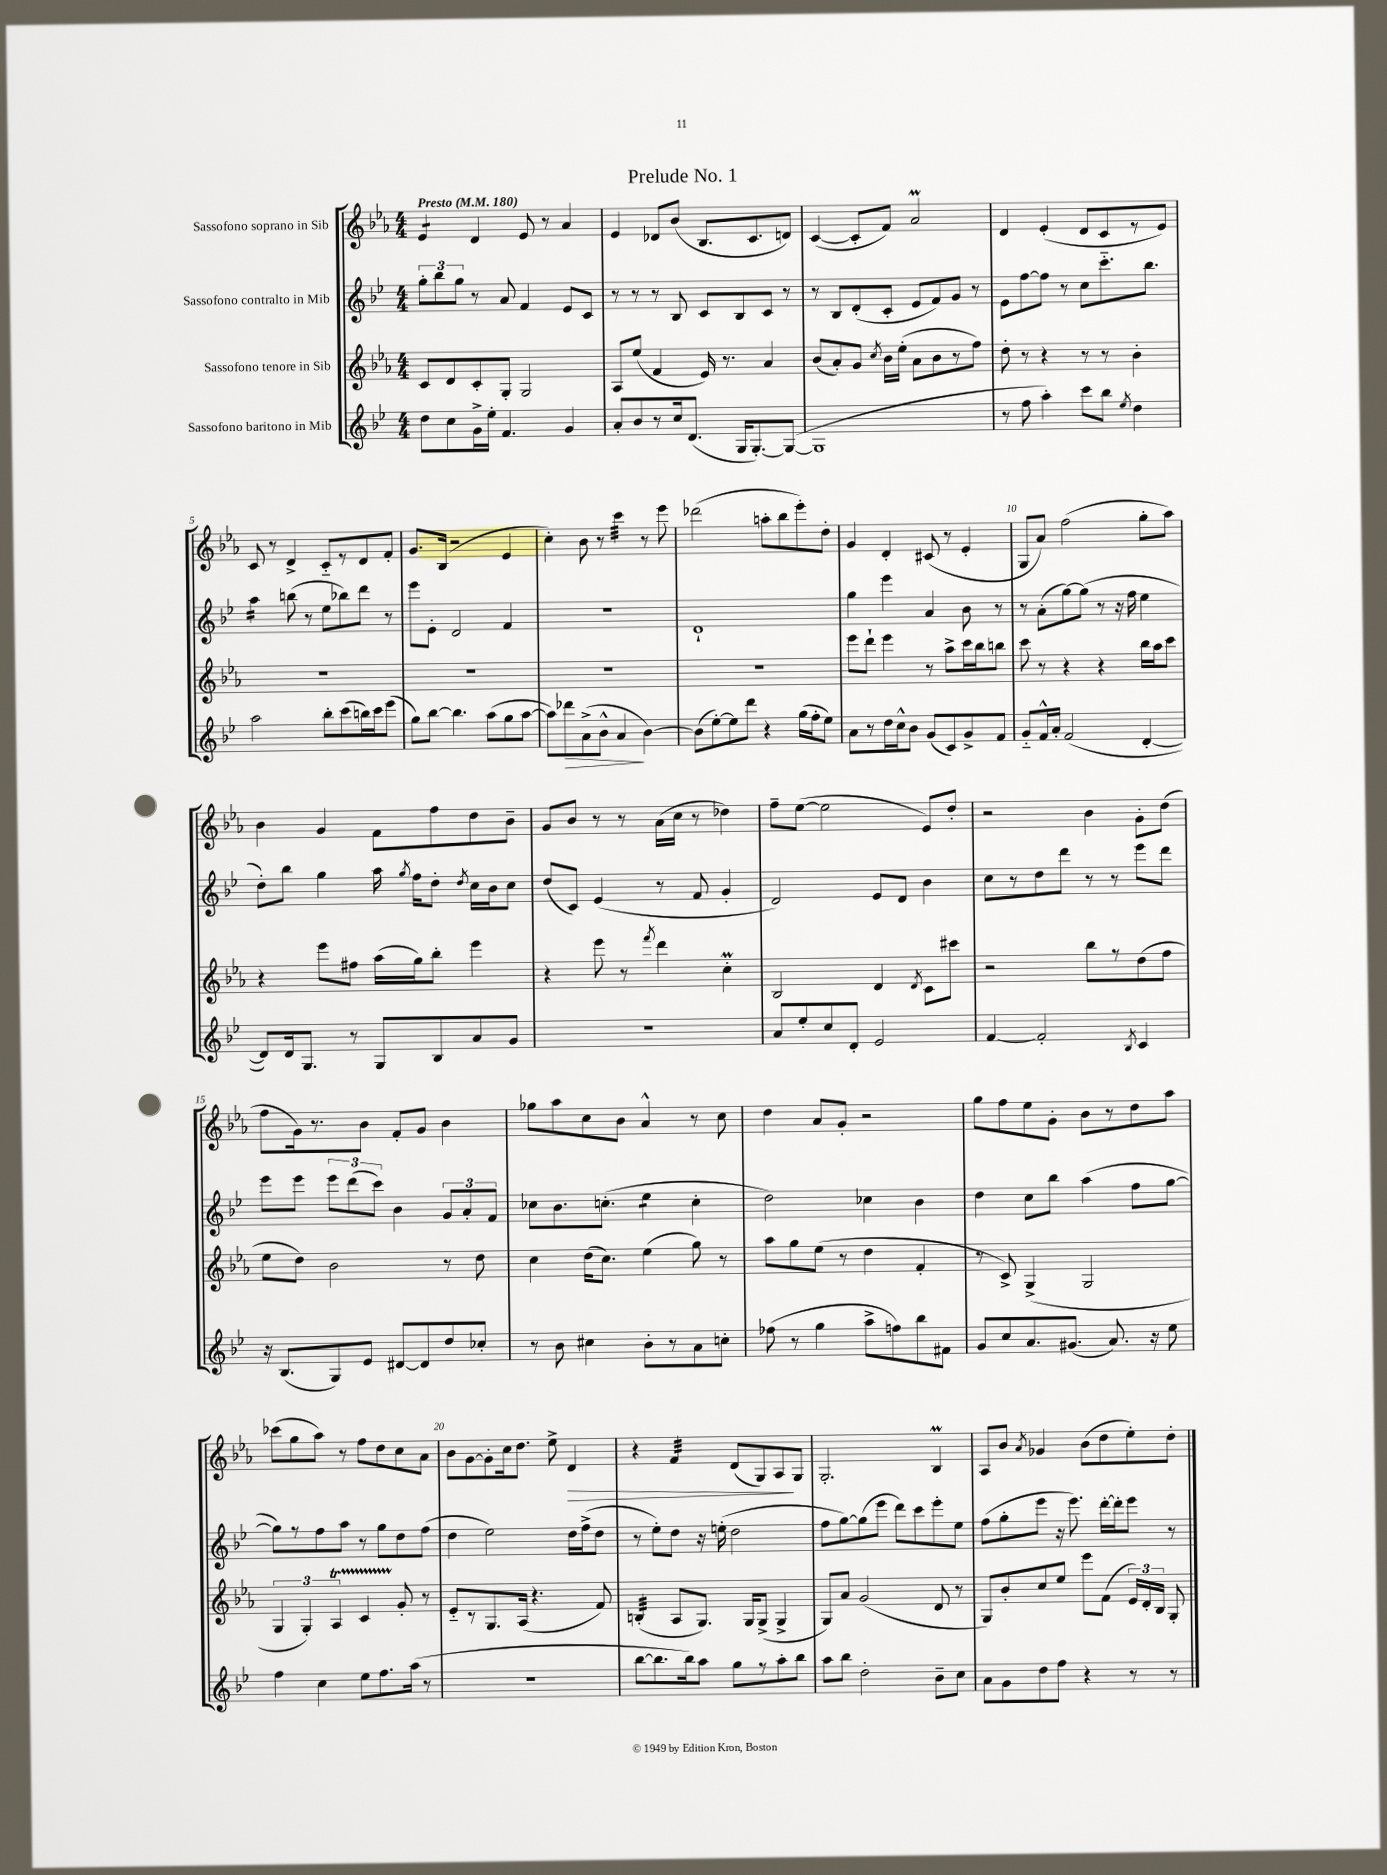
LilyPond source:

\header { title = "Prelude No. 1" }
<<
\new StaffGroup <<
\new Staff = "s0" \with { instrumentName = "Sassofono soprano in Sib" } {
    \clef treble \key ees \major \numericTimeSignature \time 4/4 \tempo "Presto" 4 = 180
    \autoBeamOff ees'4:8 d'4 ees'8 r8 aes'4 |
    ees'4 des'8[ bes'8]( bes8.[ c'8. d'8]) |
    c'4~( c'8[-. f'8]) aes'2\prall |
    d'4 ees'4-.( d'8[ c'8 r8 ees'8]) |
    c'8 r8 d'4-> c'8[-_ r8 d'8 f'8]-. |
    g'8.[ bes16]( r2 ees'4 |
    c''4-.) bes'8 r8 c'''4:32 r8 ees'''8 |
    des'''2( a''8[-. bes''8 ees'''8-.) d''8]-. |
    g'4 d'4-. cis'8( r8 ees'4-. |
    g8[ aes'8]) f''2( g''8[-. aes''8]) |
    bes'4 g'4 f'8[ f''8 d''8 bes'8]-- |
    g'8[ bes'8] r8 r8 aes'16[( c''16] r8 des''4) |
    f''8[-- ees''8]~( ees''2 ees'8[) d''8]-. |
    r2 bes'4 g'8[-. d''8]( |
    f''8[ g'16) r8. bes'8] f'8[-. g'8] bes'4 |
    ges''8[ aes''8 c''8 bes'8] aes'4-^ r8 c''8 |
    d''4 aes'8[ g'8]-. r2 |
    g''8[ f''8 ees''8 g'8]-. bes'8[ r8 d''8 aes''8] |
    ces'''8[( g''8 aes''8]) r8 f''8[ d''8 c''8 aes'8] |
    bes'8[ g'8~ g'8-. c''16 d''8.] ees''8-> d'4\> |
    r4 f'4:32 d'8[( g8) aes8\! g8] |
    g2.-. bes4\prall |
    aes8[ bes'8] \acciaccatura { aes'8 } ges'4 bes'8[( d''8 ees''8-.) d''8]-. \bar "|." |
}
\new Staff = "s1" \with { instrumentName = "Sassofono contralto in Mib" } {
    \clef treble \key bes \major \numericTimeSignature \time 4/4
    \autoBeamOff \tuplet 3/2 { g''8[-. bes''8 g''8] } r8 a'8 f'4 ees'8[ c'8] |
    r8 r8 r8 bes8 c'8[ bes8 c'8] r8 |
    r8 bes8[ d'8-.( c'8]-. ees'8[ f'8) g'8] r8 |
    ees'8[ f''8~ f''8] r8 c''8[ c'''8.-_ bes''8.] |
    a''4:16 b''8( r8 ees''8[ bes''8) d'''8] r8 |
    ees'''8[ ees'8]-. d'2 f'4 |
    r1 |
    d'1-! |
    g''4 ees'''4 a'4 bes'8 r8 |
    r8 a'8[-.( g''8~) g''8]( r8 r16 f''16 ees''4 |
    d''8[-.) bes''8] g''4 a''16 \acciaccatura { g''8 } f''16[ d''8]-. \acciaccatura { d''8 } c''16[ bes'16 c''8] |
    d''8[( c'8]) ees'4( r8 f'8 g'4-. |
    d'2) ees'8[ d'8] bes'4 |
    c''8[ r8 d''8 d'''8] r8 r8 ees'''8[ d'''8] |
    ees'''8[ ees'''8] \tuplet 3/2 { ees'''8[ d'''8( c'''8]) } bes'4 \tuplet 3/2 { g'8[ a'8-. f'8] } |
    ces''8[ bes'8. c''8.]-.( ees''4:8 c''4-. |
    d''2) ces''4 bes'4 |
    d''4 c''8[ bes''8] a''4( f''8[ g''8]~ |
    g''8[) r8 f''8 a''8] r8 g''8[ d''8 f''8]( |
    d''4 ees''2) d''16[ f''16->( d''8] |
    r8 ees''8[-.) d''8] r16 e''16-.( d''2 |
    f''8[ g''8~) g''8( ees'''8] d'''8[) c'''8 ees'''8-. ees''8] |
    f''8[( g''8-. ees'''8] r16 ees'''8.) d'''16[~-. d'''16-. ees'''8] r8 \bar "|." |
}
\new Staff = "s2" \with { instrumentName = "Sassofono tenore in Sib" } {
    \clef treble \key ees \major \numericTimeSignature \time 4/4
    \autoBeamOff c'8[ d'8 c'8-. g8]-. g2 |
    aes8[ ees''8]( f'4 ees'16) r8. aes'4 |
    bes'8[( aes'8-.) g'8] \acciaccatura { c''8 } bes'16[ ees''16]-.( aes'8[ bes'8 r8 f''8]) |
    d''8-. r8 r4 r8 r8 bes'4-. |
    R1 |
    R1 |
    R1 |
    R1 |
    ees'''8[ d'''8]-! ees'''4 r8 aes''8[-> c'''16 bes''16 b''8] |
    c'''8 r8 r4 r4 bes''16[ aes''16 c'''8] |
    r4 ees'''8[ fis''8] aes''16[( g''16) bes''8]-. ees'''4 |
    r4 ees'''8 r8 \acciaccatura { f'''8 } d'''4 c''4-.\prall |
    bes2 d'4 \acciaccatura { d'8 } c'8[ cis'''8] |
    r2 bes''8[ r8 d''8( f''8] |
    ees''8[ d''8]) bes'2 r8 d''8 |
    c''4 d''16[( c''8.]) ees''4( g''8) r8 |
    aes''8[ g''8 ees''8]( r8 d''4 f'4-. |
    r8 c'8->) g4->( g2 |
    \tuplet 3/2 { g4 g4-.) aes4\startTrillSpan } c'4 g'8-.\stopTrillSpan r8 |
    ees'8[-_ r8 g8. aes16]( r4. f'8) |
    b4:32-.( aes8[ g8.]) g16[ g8]->( g4-> |
    g8[) aes'8] g'2( d'8 r8 |
    g8[) bes'8-. c''8 ees''8] ees'''8[ f'8]( \tuplet 3/2 { ees'16[) d'16-. bes16] } g8-. \bar "|." |
}
\new Staff = "s3" \with { instrumentName = "Sassofono baritono in Mib" } {
    \clef treble \key bes \major \numericTimeSignature \time 4/4
    \autoBeamOff d''8[ c''8 g'16-> ees''16]-. f'4. g'4 |
    a'8[-. bes'8 r8 c''16 d'8.]( g16[ g8.~-.) g8]~( |
    g1 |
    r8 f''8 a''4-.) c'''8[ bes''8] \acciaccatura { ees''8 } d''4 |
    a''2 bes''8[-. c'''8( b''16) c'''16 ees'''8]( |
    g''8[) bes''8]~ bes''4. a''8[( g''8 a''8]~ |
    a''8[) des'''8\> a'8->( bes'8]-^ a'4\! bes'4~) |
    bes'8[( ees''8~-.) ees''8 d'''8] r4 g''16[( f''16-. ees''8]) |
    a'8[ r8 d''16 c''16-^ bes'8] g'8[( c'8) g'8-> f'8] |
    g'8[-_ f'16-^ a'16]-. f'2( d'4~-. |
    d'8[) d'16 g8.] r8 g8[ bes8 a'8 g'8] |
    r1 |
    a'8[ ees''8-. c''8 d'8]-. ees'2 |
    f'4~ f'2-. \acciaccatura { bes8 } c'4 |
    r16 bes8.[( g8) ees'8] dis'8[~ dis'8 d''8 ces''8]-. |
    r8 bes'8 cis''4 bes'8[-. r8 a'8 c''8]-. |
    fes''8( r8 g''4 a''8[-> f''8) bes''8 fis'8] |
    g'8[ c''8 a'8. gis'8.]( a'8.) r16 ees''8 |
    f''4 c''4 ees''8[ f''8. a''16]( r8 |
    R1 |
    bes''8[~ bes''8. bes''16) a''8] g''8[ r8 a''8-. bes''8] |
    a''8[ bes''8] d''2-. bes'8[-- c''8] |
    a'8[ g'8 d''8 f''8] r4 r8 r8 \bar "|." |
}
>>
>>
\layout { \context { \Score \override BarNumber.break-visibility = ##(#f #t #t) barNumberVisibility = #(every-nth-bar-number-visible 5) } }
